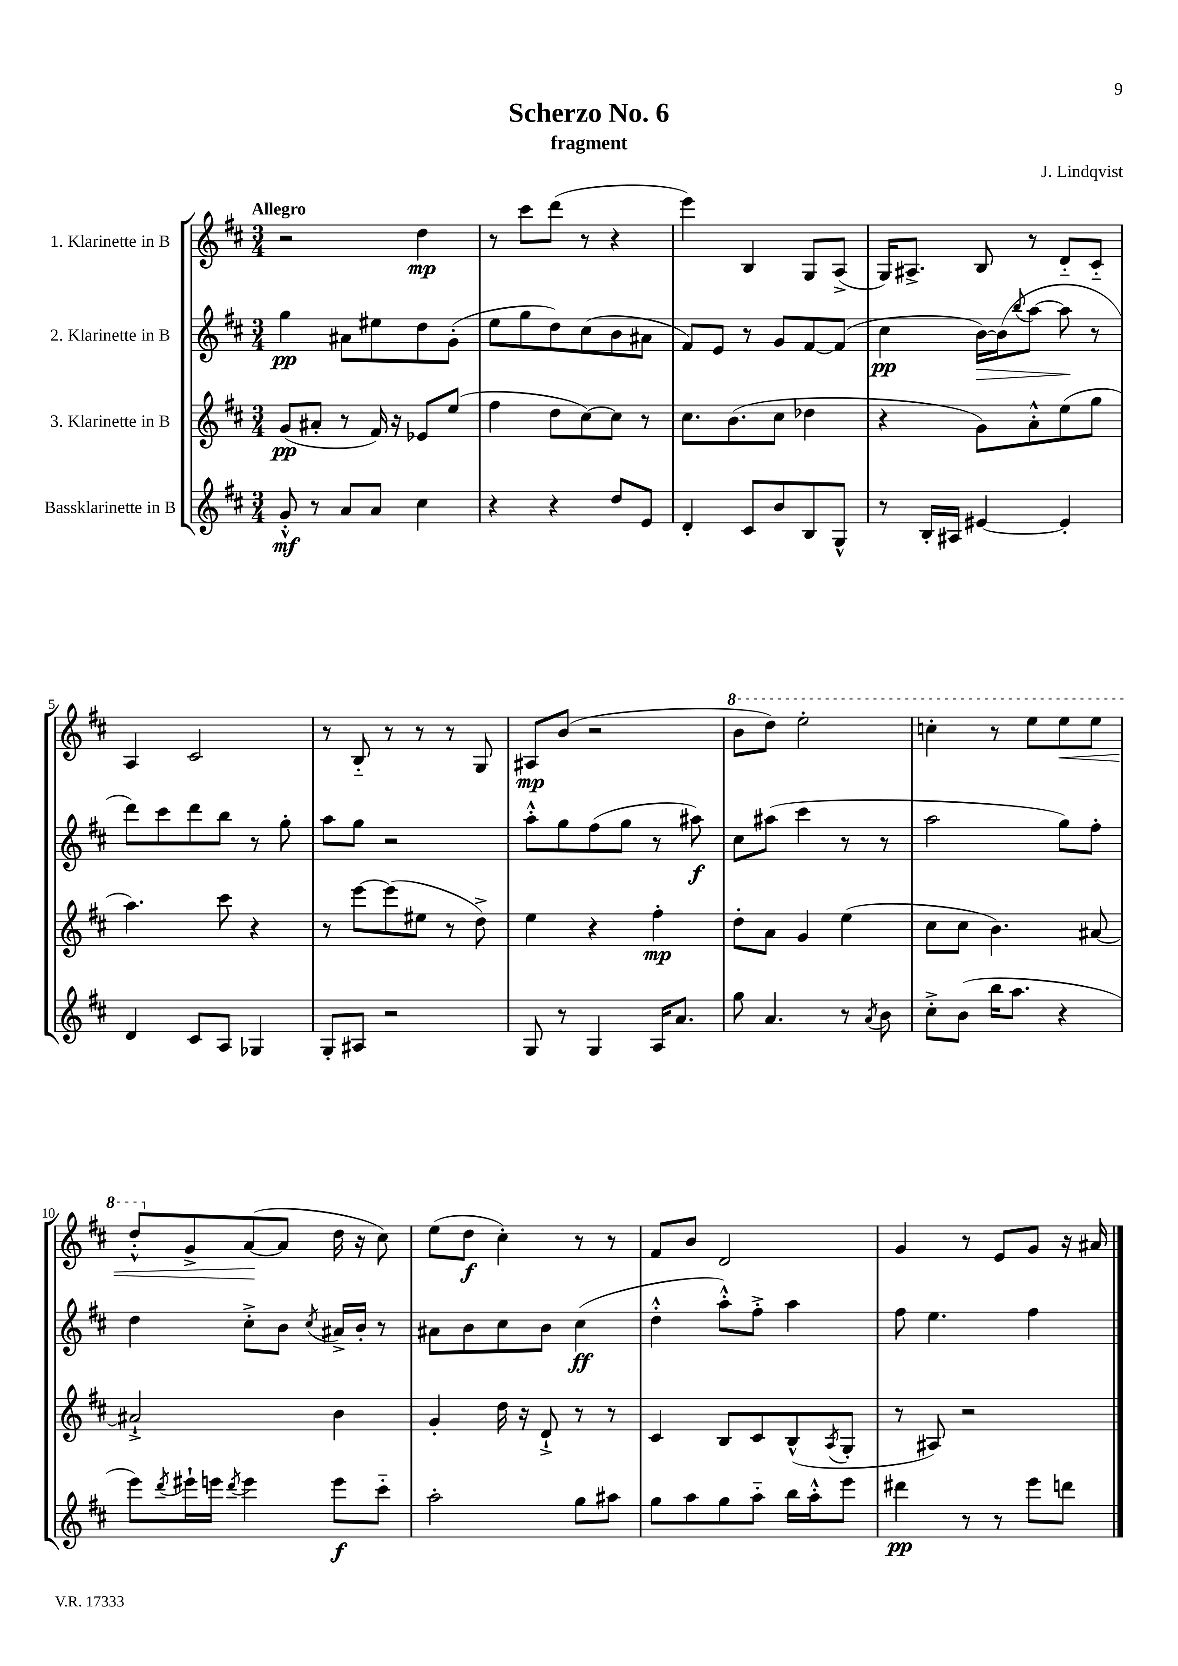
\header { title = "Scherzo No. 6" composer = "J. Lindqvist" subtitle = "fragment" }
<<
\new StaffGroup <<
\new Staff = "s0" \with { instrumentName = "1. Klarinette in B" } {
    \clef treble \key d \major \numericTimeSignature \time 3/4 \tempo "Allegro"
    r2 d''4\mp |
    r8 cis'''8 d'''8( r8 r4 |
    e'''4) b4 g8 a8->( |
    g16) ais8.-> b8 r8 d'8-_ cis'8-_ |
    a4 cis'2 |
    r8 b8-_ r8 r8 r8 g8 |
    ais8\mp b'8( r2 |
    \ottava #1 b''8 d'''8) e'''2-. |
    c'''4-. r8 e'''8 e'''8\< e'''8 |
    d'''8-.-^ \ottava #0 g'8-> a'8~\!( a'8 d''16 r16 cis''8) |
    e''8( d''8\f cis''4-.) r8 r8 |
    fis'8 b'8 d'2 |
    g'4 r8 e'8 g'8 r16 ais'16 \bar "|." |
}
\new Staff = "s1" \with { instrumentName = "2. Klarinette in B" } {
    \clef treble \key d \major \numericTimeSignature \time 3/4
    g''4\pp ais'8 eis''8 d''8 g'8-.( |
    e''8 g''8 d''8) cis''8( b'8 ais'8 |
    fis'8) e'8 r8 g'8 fis'8~ fis'8( |
    cis''4\pp b'16~\>) b'16( \appoggiatura { b''8 } a''8~ a''8\! r8 |
    d'''8) cis'''8 d'''8 b''8 r8 g''8-. |
    a''8 g''8 r2 |
    a''8-.-^ g''8 fis''8( g''8 r8 ais''8\f) |
    cis''8 ais''8( cis'''4 r8 r8 |
    a''2 g''8) fis''8-. |
    d''4 cis''8-.-> b'8 \acciaccatura { cis''8 } ais'16-> b'16-. r8 |
    ais'8 b'8 cis''8 b'8 cis''4\ff( |
    d''4-.-^ a''8-.-^) fis''8-.-> a''4 |
    fis''8 e''4. fis''4 \bar "|." |
}
\new Staff = "s2" \with { instrumentName = "3. Klarinette in B" } {
    \clef treble \key d \major \numericTimeSignature \time 3/4
    g'8\pp( ais'8-. r8 fis'16) r16 ees'8 e''8( |
    fis''4 d''8 cis''8~) cis''8 r8 |
    cis''8. b'8.( cis''8 des''4 |
    r4 g'8) a'8-.-^ e''8( g''8 |
    a''4.) cis'''8 r4 |
    r8 e'''8~ e'''8( eis''8 r8 d''8->) |
    e''4 r4 fis''4-.\mp |
    d''8-. a'8 g'4 e''4( |
    cis''8 cis''8 b'4.) ais'8~ |
    ais'2-!-> b'4 |
    g'4-. d''16 r16 d'8-!-> r8 r8 |
    cis'4 b8 cis'8 b8-^( \acciaccatura { a8 } g8-. |
    r8 ais8) r2 \bar "|." |
}
\new Staff = "s3" \with { instrumentName = "Bassklarinette in B" } {
    \clef treble \key d \major \numericTimeSignature \time 3/4
    g'8-.-^\mf r8 a'8 a'8 cis''4 |
    r4 r4 d''8 e'8 |
    d'4-. cis'8 b'8 b8 g8-^ |
    r8 b16-. ais16 eis'4~ eis'4-. |
    d'4 cis'8 a8 ges4 |
    g8-. ais8 r2 |
    g8 r8 g4 a16 a'8. |
    g''8 a'4. r8 \acciaccatura { a'8 } b'8 |
    cis''8-.-> b'8( b''16 a''8. r4 |
    e'''8) \acciaccatura { d'''8 } eis'''16-! e'''16 \acciaccatura { d'''8 } e'''4 e'''8\f cis'''8-_ |
    a''2-. g''8 ais''8 |
    g''8 a''8 g''8 a''8-_ b''16 a''16-.-^ e'''8 |
    dis'''4\pp r8 r8 e'''8 d'''8 \bar "|." |
}
>>
>>
